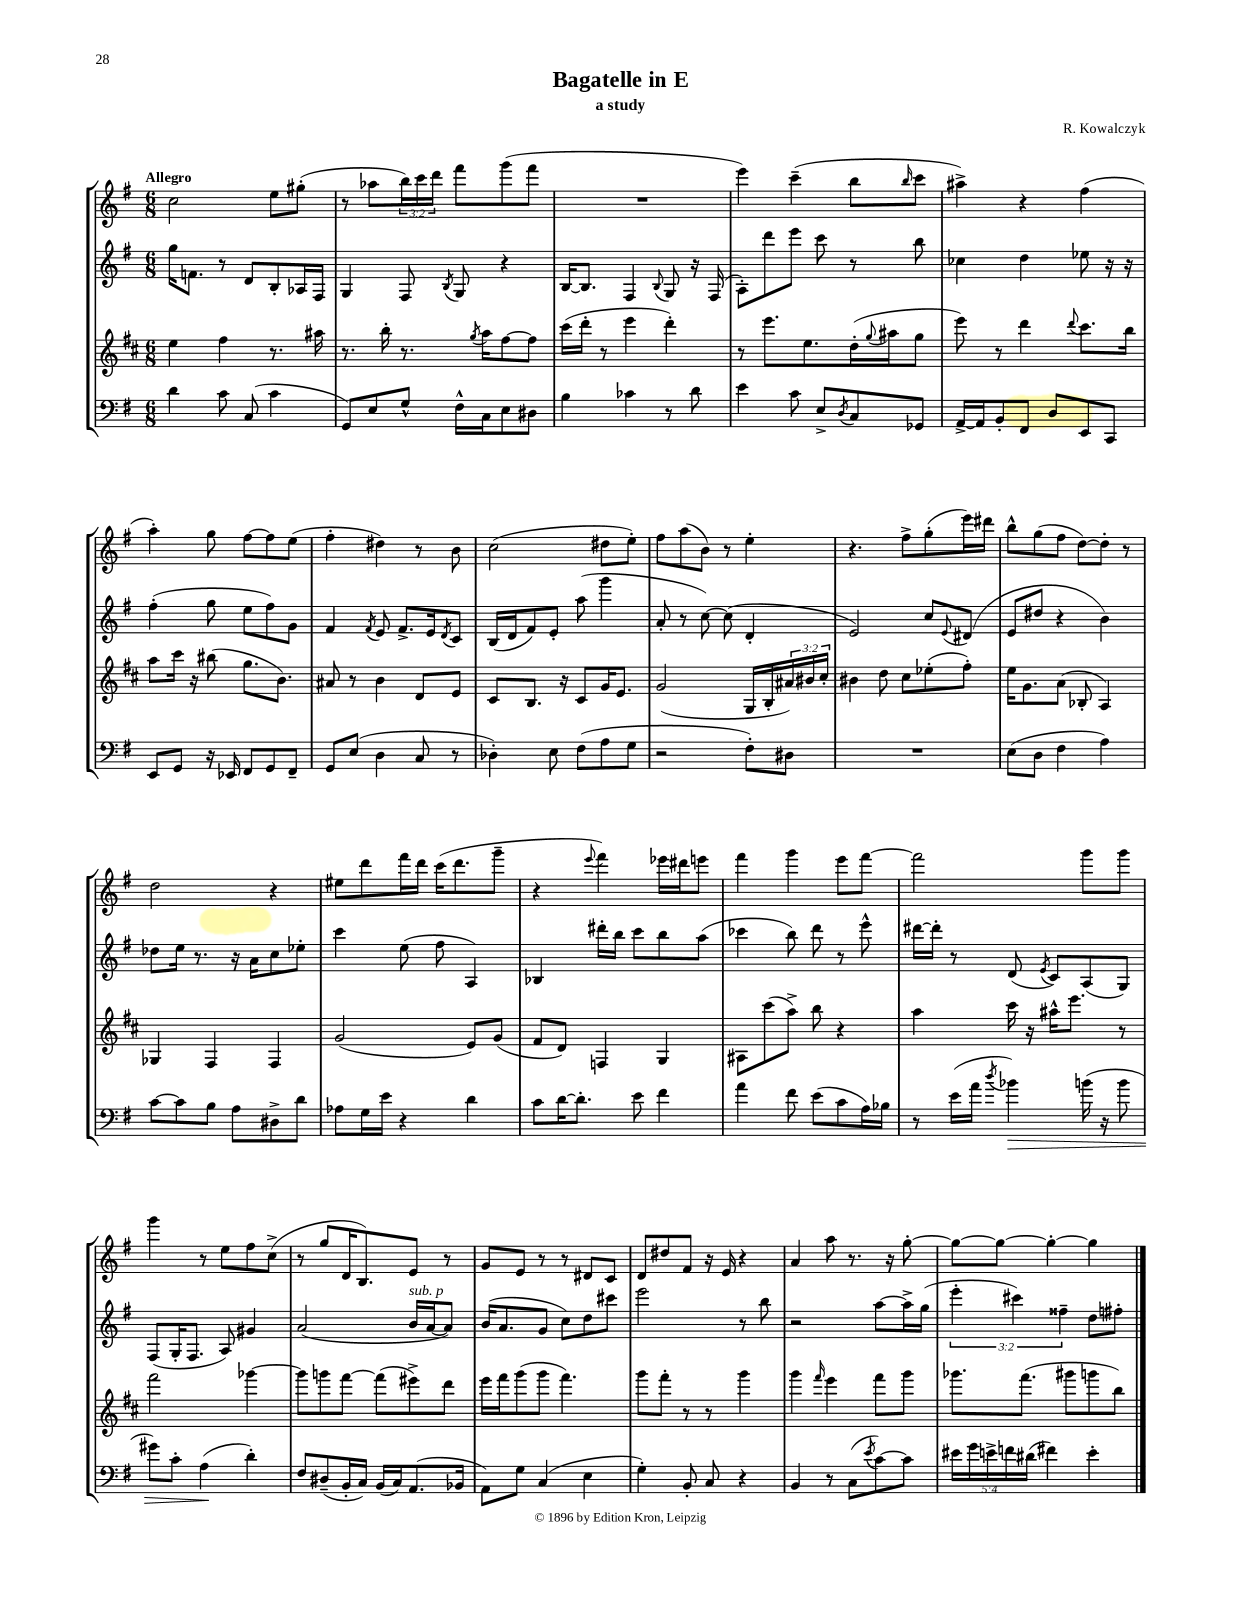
\header { title = "Bagatelle in E" composer = "R. Kowalczyk" subtitle = "a study" }
<<
\new StaffGroup <<
\new Staff = "s0" {
    \clef treble \key g \major \numericTimeSignature \time 6/8 \override Staff.TupletNumber.text = #tuplet-number::calc-fraction-text \tempo "Allegro"
    c''2 e''8 gis''8-.( |
    r8 aes''8 \tuplet 3/2 { b''16) c'''16 d'''16 } fis'''8 g'''8( fis'''8 |
    R2. |
    e'''4) c'''4--( b''8 \grace { b''16 } c'''8 |
    ais''4->) r4 fis''4( |
    a''4-.) g''8 fis''8~ fis''8 e''8( |
    fis''4-. dis''4) r8 b'8 |
    c''2( dis''8 e''8-.) |
    fis''8 a''8( b'8) r8 e''4-. |
    r4. fis''8-> g''8-.( e'''16) dis'''16 |
    b''8-^ g''8( fis''8 d''8~) d''8-. r8 |
    d''2 r4 |
    eis''8 d'''8 fis'''16 d'''16 c'''16( d'''8. g'''8-- |
    r4 \appoggiatura { e'''8 } fis'''4) ees'''16 dis'''16 e'''8 |
    fis'''4 g'''4 e'''8 fis'''8~ |
    fis'''2 g'''8 g'''8 |
    g'''4 r8 e''8 fis''8 c''8->( |
    r8 g''8 d'16 b8.) e'8 r8 |
    g'8 e'8 r8 r8 dis'8 c'8 |
    d'8 dis''8 fis'8 r16 e'16 r4 |
    a'4 a''8 r8. r16 g''8~-. |
    g''8~ g''8~ g''4~-. g''4 \bar "|." |
}
\new Staff = "s1" {
    \clef treble \key g \major \numericTimeSignature \time 6/8 \override Staff.TupletNumber.text = #tuplet-number::calc-fraction-text
    g''16 f'8. r8 d'8 b8-. aes16 fis16 |
    g4 fis8 \acciaccatura { b8 } g8 r4 |
    b16~ b8. fis4 \appoggiatura { b8 } g8 r16 fis16( |
    a8-.) d'''8 e'''8 c'''8 r8 b''8 |
    ces''4 d''4 ees''8 r16 r16 |
    fis''4-.( g''8 e''8 fis''8) g'8 |
    fis'4 \acciaccatura { fis'8 } e'8 fis'8.-> e'16 \acciaccatura { d'8 } c'8 |
    b16( d'16 fis'8) e'8-. a''8( g'''4 |
    a'8-. r8 c''8~) c''8( d'4-. |
    e'2) c''8 \appoggiatura { e'8 } dis'8( |
    e'8 dis''8 r4 b'4) |
    des''8 e''16 r8. r16 a'16 c''8 ees''8-. |
    c'''4 e''8( fis''8 a4) |
    bes4 dis'''16-. b''16 c'''8 b''8 a''8( |
    ces'''4 b''8) d'''8 r8 e'''8-^ |
    dis'''16~ dis'''16-. r8 d'8( \acciaccatura { e'8 } c'8) a8( g8) |
    fis8( g16-. fis8. a8) gis'4 |
    a'2( b'16^\markup { \italic "sub. p" } a'16~ a'8) |
    b'16( a'8. g'8 c''8) d''8 cis'''8 |
    e'''2 r8 b''8 |
    r2 a''8~ a''16-> g''16( |
    \tuplet 3/2 { e'''4-. cis'''4) fisis''4-- } d''8 fis''8-. \bar "|." |
}
\new Staff = "s2" {
    \clef treble \key d \major \numericTimeSignature \time 6/8 \override Staff.TupletNumber.text = #tuplet-number::calc-fraction-text
    e''4 fis''4 r8. ais''16 |
    r8. b''16-. r8. \acciaccatura { g''8 } a''16 fis''8~ fis''8 |
    cis'''16( d'''16-. r8 e'''4 d'''4-.) |
    r8 e'''8. e''8. d''16-.( \appoggiatura { g''8 } ais''16 g''8 |
    e'''8) r8 d'''4 \appoggiatura { d'''8 } cis'''8. b''16 |
    a''8 cis'''16 r16 bis''8( g''8. b'8.) |
    ais'8 r8 b'4 d'8 e'8 |
    cis'8 b8. r16 cis'8 g'16 e'8. |
    g'2( g16 b16-. \tuplet 3/2 { ais'16) bis'16 cis''16-. } |
    bis'4 d''8 cis''8 ees''8-.( fis''8-.) |
    e''16 g'8. a'8( bes8-. a4) |
    ges4 fis4 fis4 |
    g'2( e'8) g'8( |
    fis'8 d'8) f4 g4 |
    ais8 cis'''8( a''8->) b''8 r4 |
    a''4 cis'''16 r16 ais''16-^ e'''8. r8 |
    fis'''2 ges'''4~ |
    ges'''8 g'''8 fis'''8~ fis'''8( eis'''8->) d'''8 |
    e'''16 fis'''16 g'''8( g'''8 fis'''4.) |
    g'''8 fis'''8-. r8 r8 g'''4 |
    g'''4 \grace { fis'''16 } e'''4 fis'''8 g'''8 |
    ges'''8. fis'''8.( gis'''8 g'''8 b''8) \bar "|." |
}
\new Staff = "s3" {
    \clef bass \key g \major \numericTimeSignature \time 6/8 \override Staff.TupletNumber.text = #tuplet-number::calc-fraction-text
    d'4 c'8 c8( c'4 |
    g,8) e8 g8-^ fis16-^ c16 e8 dis8 |
    b4 ces'4 r8 d'8 |
    e'4 c'8 e8-> \acciaccatura { d8 } c8 ges,8 |
    a,16~-> a,16 b,8-. fis,8 d8 e,8 c,8 |
    e,8 g,8 r16 ees,16 fis,8 g,8 fis,8-- |
    g,8 e8( d4 c8 r8 |
    des4-.) e8 fis8( a8 g8 |
    r2 fis8-.) dis8 |
    R2. |
    e8( d8 fis4 a4) |
    c'8~ c'8 b8 a8 dis8-> d'8 |
    aes8 g16 e'16 r4 d'4 |
    c'8 d'16~ d'8.-. e'8 fis'4 |
    a'4 fis'8 e'8( c'8 a16) bes16 |
    r8 e'16( a'16 \acciaccatura { d''8 } bes'4\>) b'16( r16 b'8 |
    gis'8) c'8-. a4\!( d'4-.) |
    fis8 dis8--( b,16-. c16) b,16( c16) a,8.( bes,16 |
    a,8) g8 c4( e4 |
    g4-.) b,8-. c8 r4 |
    b,4 r8 c8( \acciaccatura { e'8 } c'8~) c'8 |
    \tuplet 5/4 { eis'16 g'16 e'16-> f'16 dis'16( } fis'4) e'4-. \bar "|." |
}
>>
>>
\layout { \context { \Score \remove "Bar_number_engraver" } }
